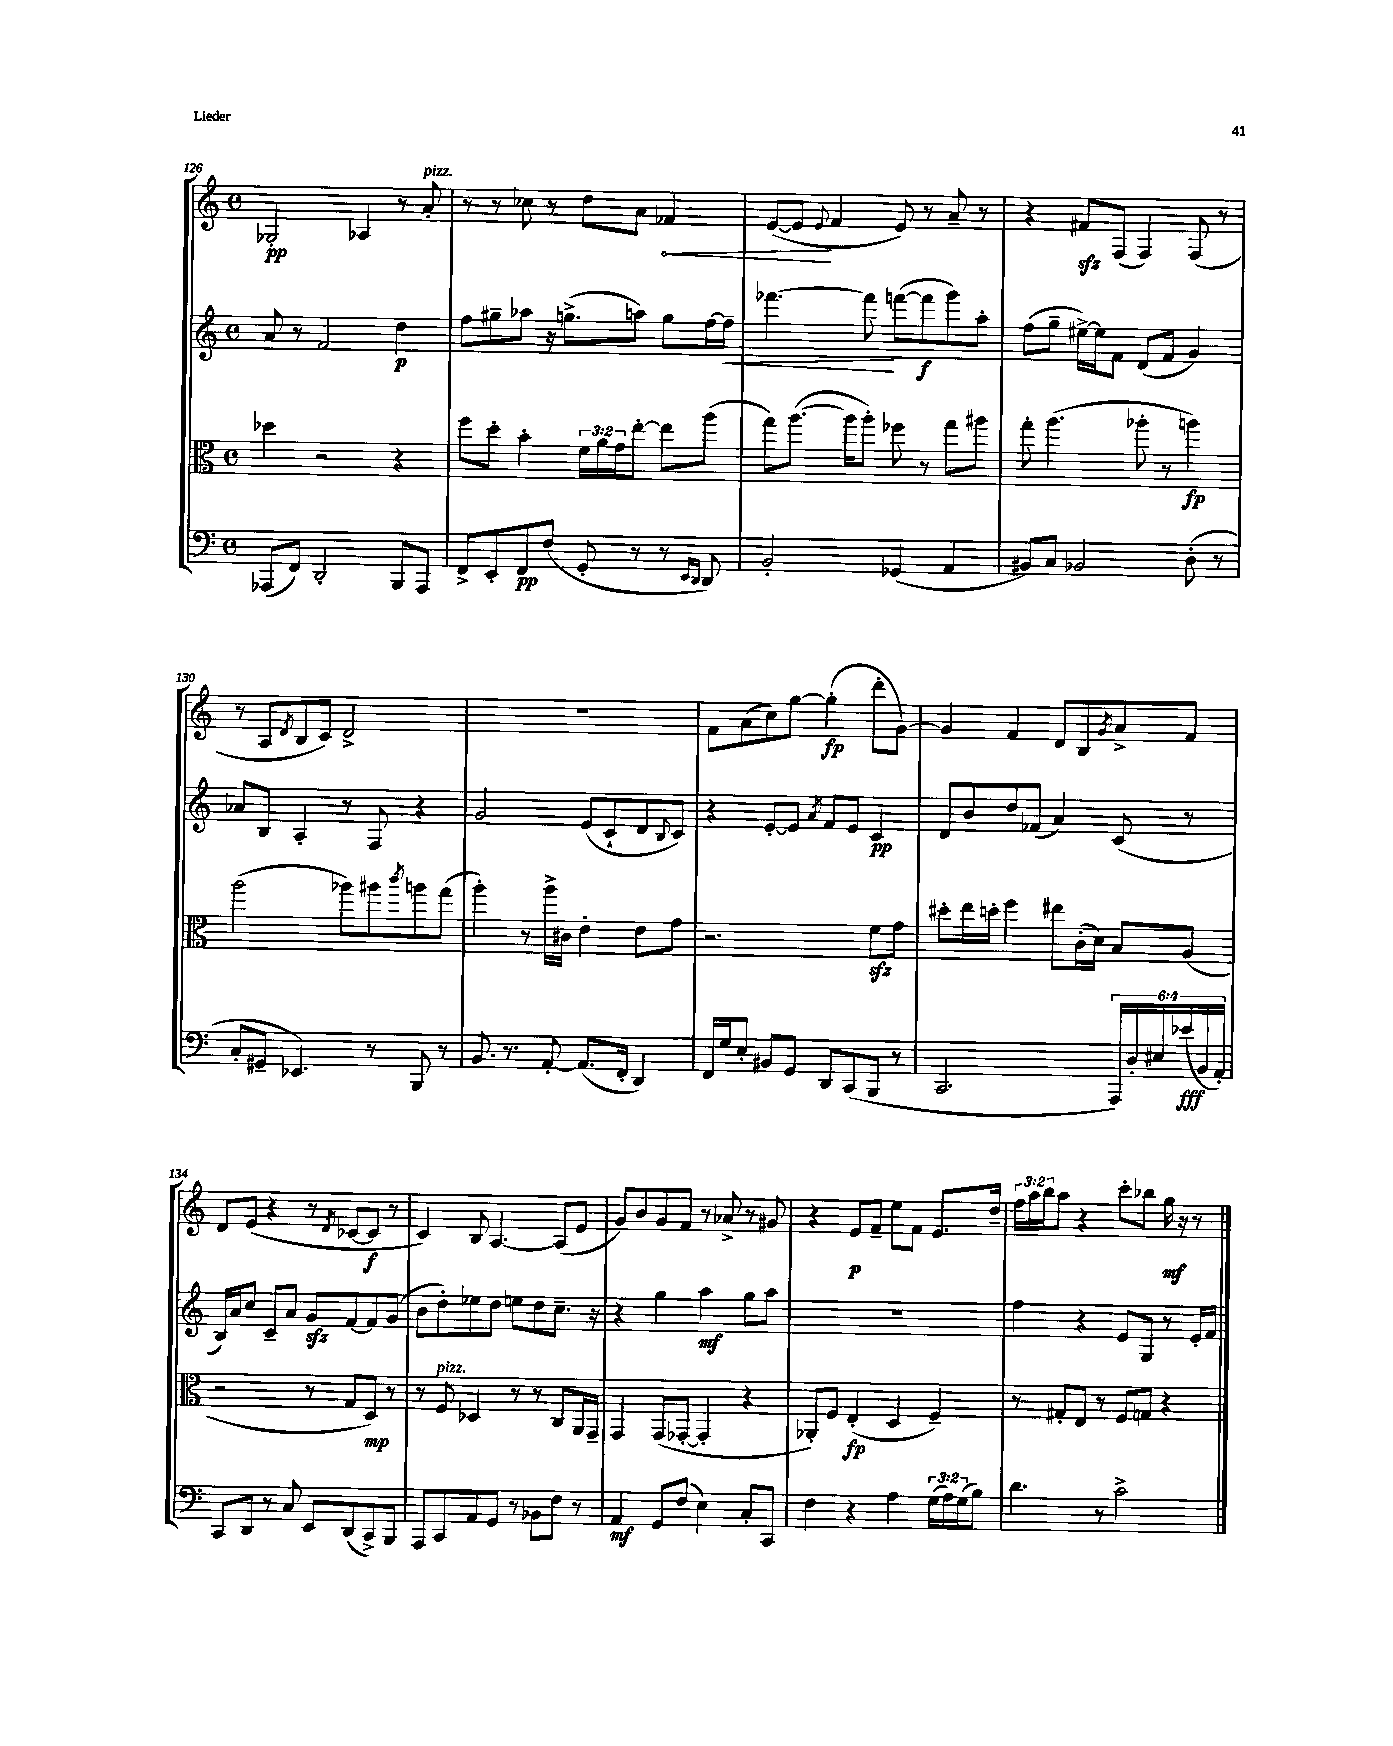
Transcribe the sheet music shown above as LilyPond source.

<<
\new StaffGroup <<
\new Staff = "s0" {
    \clef treble \key c \major \defaultTimeSignature \time 4/4 \override Staff.TupletNumber.text = #tuplet-number::calc-fraction-text
    ges2-.\pp aes4 r8 a'8-.^\markup { \italic "pizz." } |
    r8 r8 ces''8 r8 d''8 a'8 \once \override Hairpin.circled-tip = ##t fes'4\< |
    e'8~( e'8\! \appoggiatura { e'8 } f'4 e'8) r8 a'8-- r8 |
    r4 fis'8\sfz f8( f4) f8( r8 |
    r8 a8 \acciaccatura { d'8 } b8 c'8) d'2-> |
    R1 |
    f'8 a'8( c''8) g''8~ g''4-.\fp( d'''8-. g'8~) |
    g'4 f'4 d'8 b8 \acciaccatura { g'8 } a'8-> f'8 |
    d'8 e'8( r4 r8 \acciaccatura { d'8 } ces'8~ ces'8\f r8 |
    c'4) b8 a4.~ a8( e'8 |
    g'8) b'8 g'8 f'8 r8 aes'8-> r8 gis'8 |
    r4 e'8\p f'8-- e''8 f'8 e'8. d''16-- |
    \tuplet 3/2 { f''16 a''16 b''16 } a''8 r4 c'''8-. bes''8 g''16\mf r16 r8 \bar "|." |
}
\new Staff = "s1" {
    \clef treble \key c \major \defaultTimeSignature \time 4/4
    a'8 r8 f'2 d''4\p |
    f''8 gis''8-- aes''8 r16 g''8.->( a''8) g''8 f''16~ f''16--\< |
    fes'''4.~ fes'''8\! f'''8~( f'''8\f g'''8) a''8-. |
    f''8( g''8-- eis''16~->) eis''16 f'8 d'8( f'8 g'4) |
    aes'8 b8 a4-. r8 f8 r4 |
    g'2 e'8( c'8-! d'8 \appoggiatura { b8 } c'8) |
    r4 e'8~-. e'8 \acciaccatura { a'8 } f'8 e'8 c'4\pp |
    d'8 b'8 d''8 fes'8( a'4) c'8( r8 |
    b16) a'16 c''8 c'8-- a'8 g'8\sfz f'8~ f'8 g'8( |
    b'8 d''8-.) ees''8 d''8 e''8 d''8 c''8.-- r16 |
    r4 g''4 a''4\mf g''8 a''8 |
    R1 |
    f''4 r4 e'8 g8 r8 e'16-. f'16 \bar "|." |
}
\new Staff = "s2" {
    \clef alto \key c \major \defaultTimeSignature \time 4/4 \override Staff.TupletNumber.text = #tuplet-number::calc-fraction-text
    des''4 r2 r4 |
    f''8 d''8-. b'4-. \tuplet 3/2 { f'16 a'16 g'16 } e''8~-. e''8 a''8( |
    g''8) a''8.~( a''16 a''8-.) fes''8 r8 g''8 ais''8 |
    g''8-. a''4.( aes''8-. r8 a''4\fp) |
    a''2( aes''8) ais''8 \acciaccatura { c'''8 } a''8 g''8( |
    a''4-.) r8 a''16-> cis'16 e'4-. e'8 g'8 |
    r2. f'8\sfz g'8 |
    dis''8-. e''16 d''16-. f''4 eis''8 c'16-.( d'16) b8 a8( |
    r2 r8 g8 d8\mp) r8 |
    r8 f8^\markup { \italic "pizz." } des4 r8 r8 c8 a,16 g,16-- |
    g,4 g,8( ges,8~-. ges,4-. r4 |
    aes,8-.) f8 e4-.\fp( d4 f4--) |
    r8 gis8-. e8 r8 f8 g8 r4 \bar "|." |
}
\new Staff = "s3" {
    \clef bass \key c \major \defaultTimeSignature \time 4/4 \override Staff.TupletNumber.text = #tuplet-number::calc-fraction-text
    aes,,8( f,8) d,2-. b,,8 aes,,8 |
    f,8-> e,8-. f,8\pp f8( g,8-. r8 r8 \grace { e,16 d,16 } d,8) |
    b,2-. ges,4( a,4 |
    bis,8) c8 bes,2 d8-.( r8 |
    c8-. gis,8-- ees,4.) r8 b,,8 r8 |
    b,8. r8. a,8~-. a,8.( f,16-. d,4) |
    f,16 g16 e8-. bis,8 g,8 d,8 c,8( b,,8 r8 |
    c,2. \tuplet 6/4 { a,,16) d16-. eis16 ees'16\fff( b,16 a,16-.) } |
    c,8 d,8 r8 c8 e,8 d,8( c,8->) b,,8 |
    a,,8 c,8 a,8 g,8 r8 bes,8 f8 r8 |
    a,4\mf g,8 f8( e4) c8-. c,8 |
    f4 r4 a4 \tuplet 3/2 { g16( a16) g16( } b8) |
    d'4. r8 c'2-> \bar "|." |
}
>>
>>
\layout { \context { \Score currentBarNumber = #126 } }
